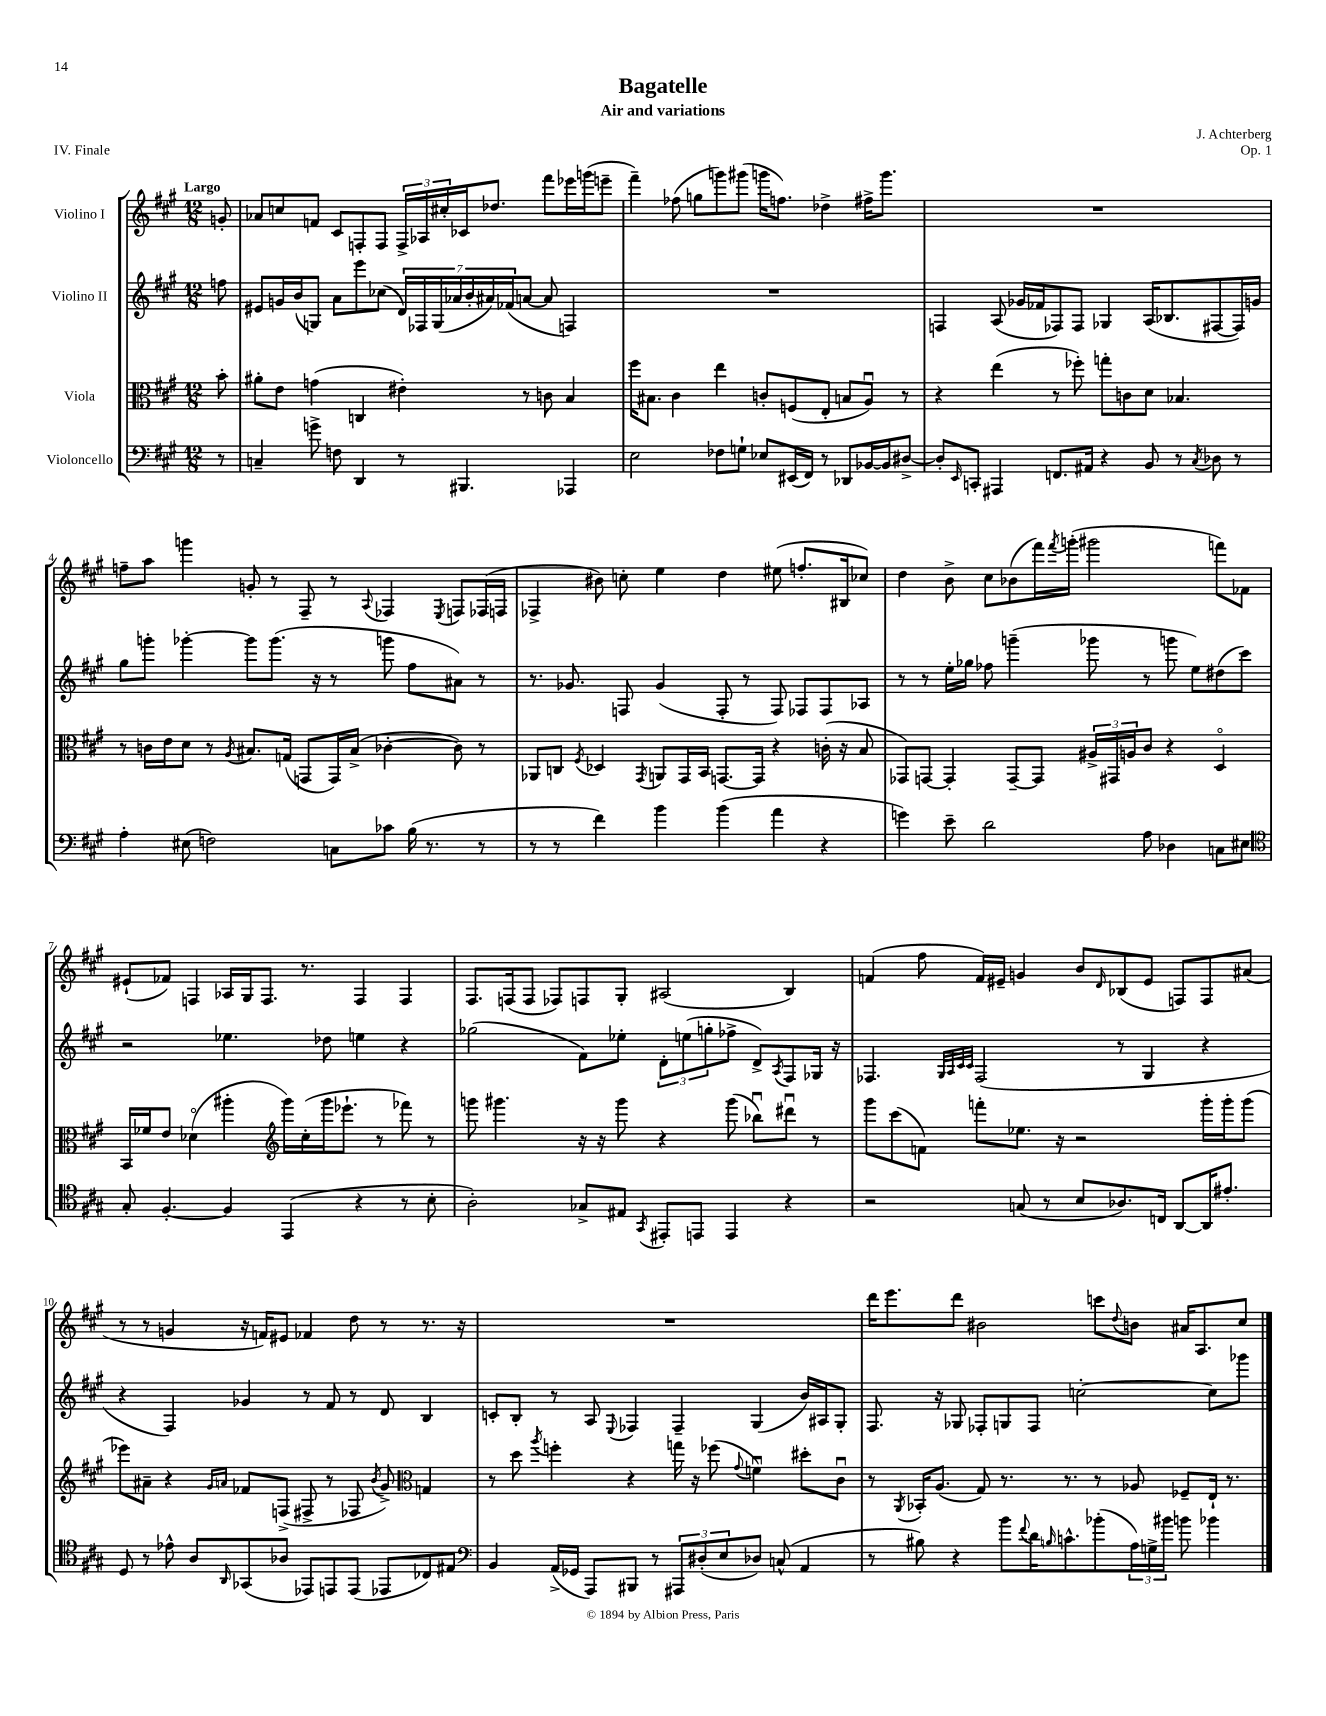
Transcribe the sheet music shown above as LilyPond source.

\header { title = "Bagatelle" composer = "J. Achterberg" subtitle = "Air and variations" opus = "Op. 1" piece = "IV. Finale" }
<<
\new StaffGroup <<
\new Staff = "s0" \with { instrumentName = "Violino I" } {
    \clef treble \key a \major \numericTimeSignature \time 12/8 \partial 8 \tempo "Largo"
    g'8-. |
    aes'8 c''8 f'8 cis'8 f8-. f8 \tuplet 3/2 { f16-> aes16 cis''16-. } ces'16 des''8. fis'''8 ees'''16 g'''16( e'''8-- |
    fis'''4--) fes''8( g''8 g'''8) gis'''8( g'''16 f''8.) des''4-> fis''16-> g'''8. |
    R1. |
    f''8-- a''8 g'''4 g'8-. r8 fis8-- r8 \appoggiatura { a8 } fes4 \acciaccatura { e8 } f8 fes16( f16 |
    fes4-> bis'8) c''8-. e''4 d''4 eis''8( f''8.-. bis16 ces''8) |
    d''4 b'8-> cis''8 bes'8( fis'''16) \acciaccatura { fis'''8 } g'''16-.( gis'''2 f'''8) fes'8 |
    eis'8-!( fes'8) f4 aes16 gis16 f8. r8. f4 f4 |
    fis8. f16( f8 fes8) f8 gis8-. ais2( b4) |
    f'4( fis''8 f'16) eis'16-- g'4 b'8 \grace { d'16 } bes8( eis'8 f8) f8 ais'8( |
    r8 r8 g'4 r16 f'16) eis'8 fes'4 d''8 r8 r8. r16 |
    R1. |
    d'''16 e'''8. d'''8 bis'2 c'''8 \appoggiatura { d''8 } b'8 ais'16 a8. cis''8 \bar "|." |
}
\new Staff = "s1" \with { instrumentName = "Violino II" } {
    \clef treble \key a \major \numericTimeSignature \time 12/8 \partial 8
    f''8 |
    eis'8 g'16 b'16( g8) a'8 e'''8 ces''8( \tuplet 7/4 { d'16) fes16 g16( aes'16 b'16-. ais'16) fes'16( } a'8~ a'8 f4) |
    R1. |
    f4 a8( ges'16 fes'16 fes8) fes8 ges4 a16( bes8. fis8~ fis16) g'16 |
    gis''8 g'''8-. ges'''4~-. ges'''8 ges'''8.( r16 r8 g'''8 fis''8 ais'8) r8 |
    r8. ges'8. f8 ges'4( f8-. r8 f8) fes8 fes8 aes8 |
    r8 r8 e''16-. ges''16 fes''8 g'''4--( ges'''8 r8 g'''8 e''8) dis''8( cis'''8) |
    r2 ees''4. des''8 e''4 r4 |
    ges''2( fis'8) ees''8-. \tuplet 3/2 { d'8-. e''8( g''8-. } fes''8-> d'8->) \acciaccatura { a8 } fis8 ges16 r16 |
    fes4. \grace { gis32 a32 cis'32 cis'32 } fes2( r8 gis4 r4 |
    r4 fis4) ges'4 r8 fis'8 r8 d'8 b4 |
    c'8-. b8-. r8 a8 \appoggiatura { e8 } fes4 fes4-- gis4( b'16) ais16 gis8-. |
    fis8. r16 ges8 fes8-. g8 fes8 c''2~-. c''8 ges'''8 \bar "|." |
}
\new Staff = "s2" \with { instrumentName = "Viola" } {
    \clef alto \key a \major \numericTimeSignature \time 12/8 \partial 8
    b'8-. |
    ais'8-. e'8 g'4( c4 eis'4-.) r8 c'8 b4 |
    fis''16 bis8. cis'4 e''4 c'8-. f8( e8-. b8 a8\downbow) r8 |
    r4 e''4( r8 fes''8-.) g''8-. c'8 d'8 bes4. |
    r8 c'16 e'16 d'8 r8 \acciaccatura { a8 } bis8. g16( g,8 g,16) bis16->( ces'4~-. ces'8) r8 |
    aes,8 c8 \acciaccatura { fis8 } des4 \acciaccatura { gis,8 } a,8 gis,16 b,16 g,8.~ g,16 r4 c'16-.( r16 b8 |
    ges,8) g,8~ g,4-. g,8~-- g,8 \tuplet 3/2 { ais16-> gis,16 a16 } cis'8 r4 d4\flageolet |
    b,16 fes'16 e'8 des'4\flageolet( ais''4-. \clef treble gis'''16) cis''16-.( gis'''16 ees'''8.-! r8 fes'''8) r8 |
    g'''8 gis'''4. r16 r16 gis'''8 r4 gis'''8( bes''8\downbow) dis'''8\downbow r8 |
    gis'''8 cis'''8( f'8) f'''8-. ees''8. r16 r2 gis'''16-. gis'''16-. gis'''8( |
    ees'''8) ais'8-- r4 \grace { gis'16 a'16 } fes'8 f8->( fis8-> r8 fes8 \acciaccatura { b'8 } gis'8->) \clef alto g4 |
    r8 d''8 \acciaccatura { a''8 } f''4-. r4 g''16 r16 fes''8( \appoggiatura { gis'8 } f'4\downbow) dis''8-. cis'8\downbow |
    r8 \acciaccatura { a,8 } bes,16-. a8.( gis8) r8. r8. r8 aes8 fes8-- e16-! r8. \bar "|." |
}
\new Staff = "s3" \with { instrumentName = "Violoncello" } {
    \clef bass \key a \major \numericTimeSignature \time 12/8 \partial 8
    r8 |
    c4-- g'8-> f8 d,4 r8 bis,,4. aes,,4 |
    e2 fes8 g8-! ees8 eis,16( fis,16) r8 des,8 bes,16~ bes,16 dis8~-> |
    dis8-. \grace { e,16 } c,8-. ais,,4 f,8. ais,16 r4 b,8 r8 \acciaccatura { cis8 } des8 r8 |
    a4-. eis8( f2) c8 ces'8 b16( r8. r8 |
    r8 r8 fis'4) b'4 b'4( a'4 r4 |
    g'4) e'8-- d'2 a8 des4 c8 eis8 |
    \clef tenor gis8-. fis4.~-. fis4 e,4( r4 r8 b8-. |
    a2-.) ges8-> eis8 \acciaccatura { gis,8 } eis,8-. e,8 e,4 r4 |
    r2 g8( r8 b8 aes8.) c16 a,8~ a,16 eis'8.-. |
    d8 r8 ees'8-^ a8 \grace { a,16 } ges,8( aes8 ees,8) e,8 e,8( ees,8 ces8) eis8 |
    \clef bass b,4 a,16->( ges,16 a,,8) bis,,8 r8 \tuplet 3/2 { ais,,8 dis8-.( e8 } des8) c8-^( a,4 |
    r8 bis8) r4 b'8 \appoggiatura { fis'8 } d'16 \grace { b16 } c'8.-^ bes'8-.( \tuplet 3/2 { a16) g16-> bis'16 } b'8 bes'4 \bar "|." |
}
>>
>>
